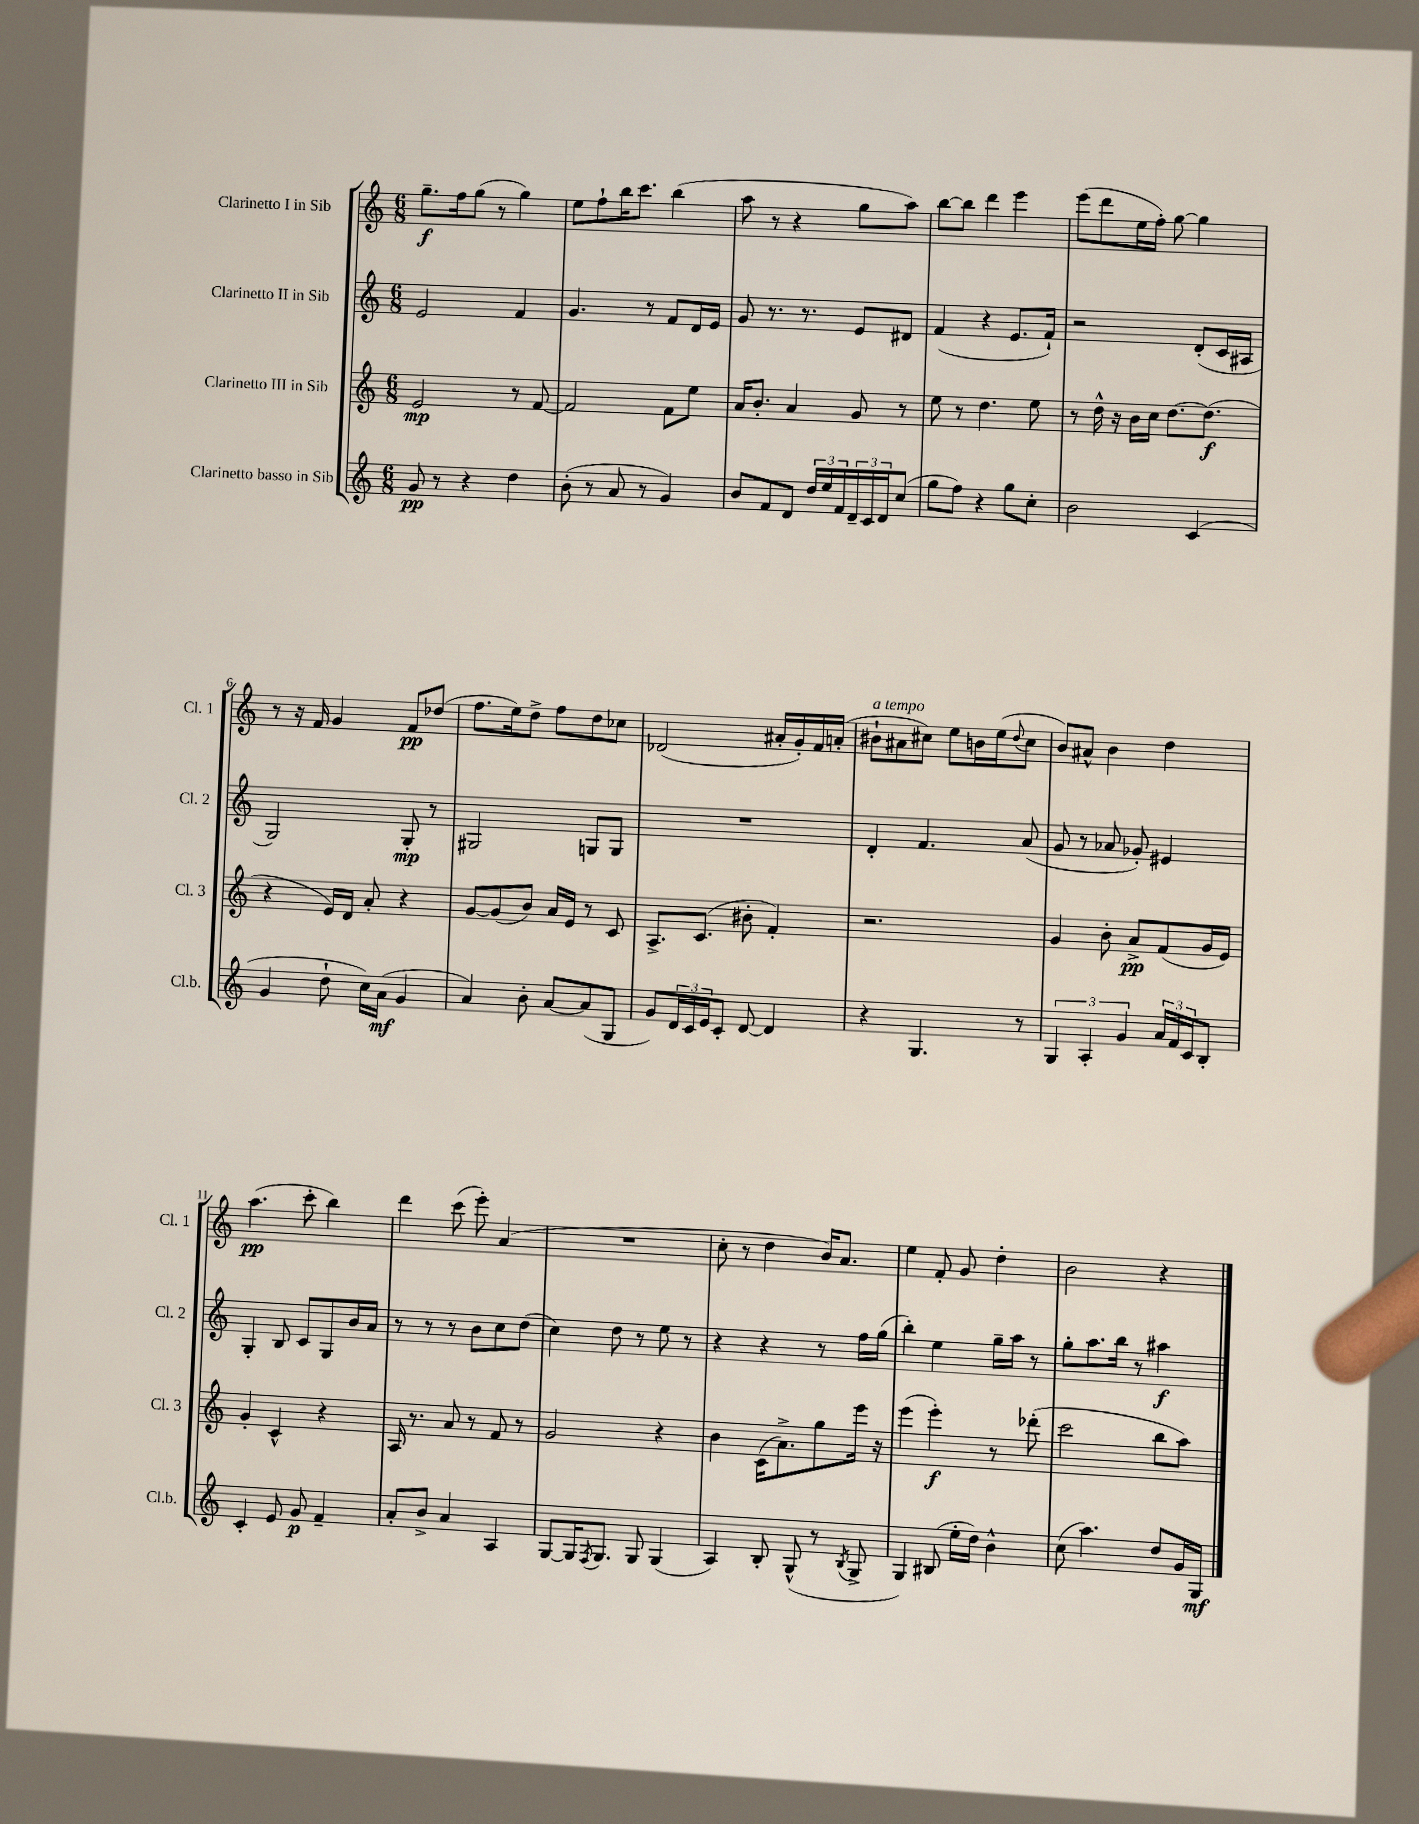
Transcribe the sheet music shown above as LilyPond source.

<<
\new StaffGroup <<
\new Staff = "s0" \with { instrumentName = "Clarinetto I in Sib" shortInstrumentName = "Cl. 1" } {
    \clef treble \key c \major \numericTimeSignature \time 6/8
    g''8.--\f f''16 g''8( r8 g''4) |
    e''8 f''8-! b''16 c'''8. b''4( |
    a''8 r8 r4 g''8 a''8) |
    b''8~ b''8 d'''4 e'''4 |
    e'''8( d'''8 e''16 f''16-.) g''8~ g''4 |
    r8 r16 f'16 g'4 f'8\pp des''8( |
    f''8. e''16) d''8-> f''8 d''8 ces''8 |
    des'2( ais'16-. g'16-.) f'16 a'16-.( |
    bis'8-!^\markup { \italic "a tempo" } ais'8 cis''8) e''8 b'16 e''16( \appoggiatura { d''8 } cis''8 |
    b'8) ais'8-^ b'4 d''4 |
    a''4.\pp( c'''8-. b''4) |
    d'''4 c'''8( e'''8-.) a'4( |
    R2. |
    c''8-. r8 d''4 b'16) a'8. |
    e''4 f'8-. g'8 d''4-. |
    b'2 r4 \bar "|." |
}
\new Staff = "s1" \with { instrumentName = "Clarinetto II in Sib" shortInstrumentName = "Cl. 2" } {
    \clef treble \key c \major \numericTimeSignature \time 6/8
    e'2 f'4 |
    g'4. r8 f'8 d'16 e'16 |
    g'8 r8. r8. e'8 dis'8 |
    f'4( r4 e'8. f'16-!) |
    r2 d'8-.( c'16 ais16 |
    g2) g8-.\mp r8 |
    gis2 g8 g8 |
    R2. |
    d'4-. f'4. a'8( |
    g'8 r8 aes'8 ges'8-.) eis'4 |
    g4-. b8 c'8 g8 b'16 a'16 |
    r8 r8 r8 b'8 c''8 d''8( |
    c''4) d''8 r8 e''8 r8 |
    r4 r4 r8 f''16 g''16( |
    b''4-.) e''4 g''16-- a''16 r8 |
    g''8-. a''8. b''16 r8 ais''4\f \bar "|." |
}
\new Staff = "s2" \with { instrumentName = "Clarinetto III in Sib" shortInstrumentName = "Cl. 3" } {
    \clef treble \key c \major \numericTimeSignature \time 6/8
    e'2\mp r8 f'8~ |
    f'2 f'8 e''8 |
    a'16 b'8.-. a'4 g'8 r8 |
    e''8 r8 d''4. e''8 |
    r8 d''16-^ r16 b'16 c''16 d''8.~ d''8.\f( |
    r4 e'16) d'16 a'8-. r4 |
    g'8~ g'8( b'8) a'16 e'16 r8 c'8 |
    a8.-> c'8.( bis'8-. f'4-.) |
    r2. |
    g'4 b'8-. a'8->\pp f'8( g'16 e'16) |
    g'4-. c'4-^ r4 |
    a16 r8. a'8 r8 f'8 r8 |
    g'2 r4 |
    b'4 c'16( a'8.->) g''8 e'''16 r16 |
    e'''4( e'''4-.\f) r8 des'''8-.( |
    c'''2 b''8 a''8) \bar "|." |
}
\new Staff = "s3" \with { instrumentName = "Clarinetto basso in Sib" shortInstrumentName = "Cl.b." } {
    \clef treble \key c \major \numericTimeSignature \time 6/8
    g'8\pp r8 r4 d''4 |
    b'8-.( r8 a'8 r8 g'4) |
    b'8 f'8 d'8 \tuplet 3/2 { d''16 e''16 f'16 } \tuplet 3/2 { d'16-- c'16 d'16 } c''8( |
    g''8 f''8) r4 g''8 c''8-. |
    b'2 c'4( |
    g'4 d''8-! c''16) a'16\mf( g'4 |
    a'4) b'8-. a'8~ a'8( g8 |
    g'8) \tuplet 3/2 { d'16 c'16 e'16 } c'8-. d'8~ d'4 |
    r4 g4. r8 |
    \tuplet 3/2 { g4 a4-. g'4 } \tuplet 3/2 { a'16 f'16 c'16 } b8-. |
    c'4-. e'8 g'8\p f'4-- |
    a'8-. b'8-> a'4 a4 |
    g8~ g16 \acciaccatura { f8 } g8. g8 g4( |
    a4) b8-. g8-^( r8 \acciaccatura { b8 } g8-> |
    g4) bis8( e''16-. d''16) b'4-^ |
    c''8( a''4.) d''8 g'16 g16\mf \bar "|." |
}
>>
>>
